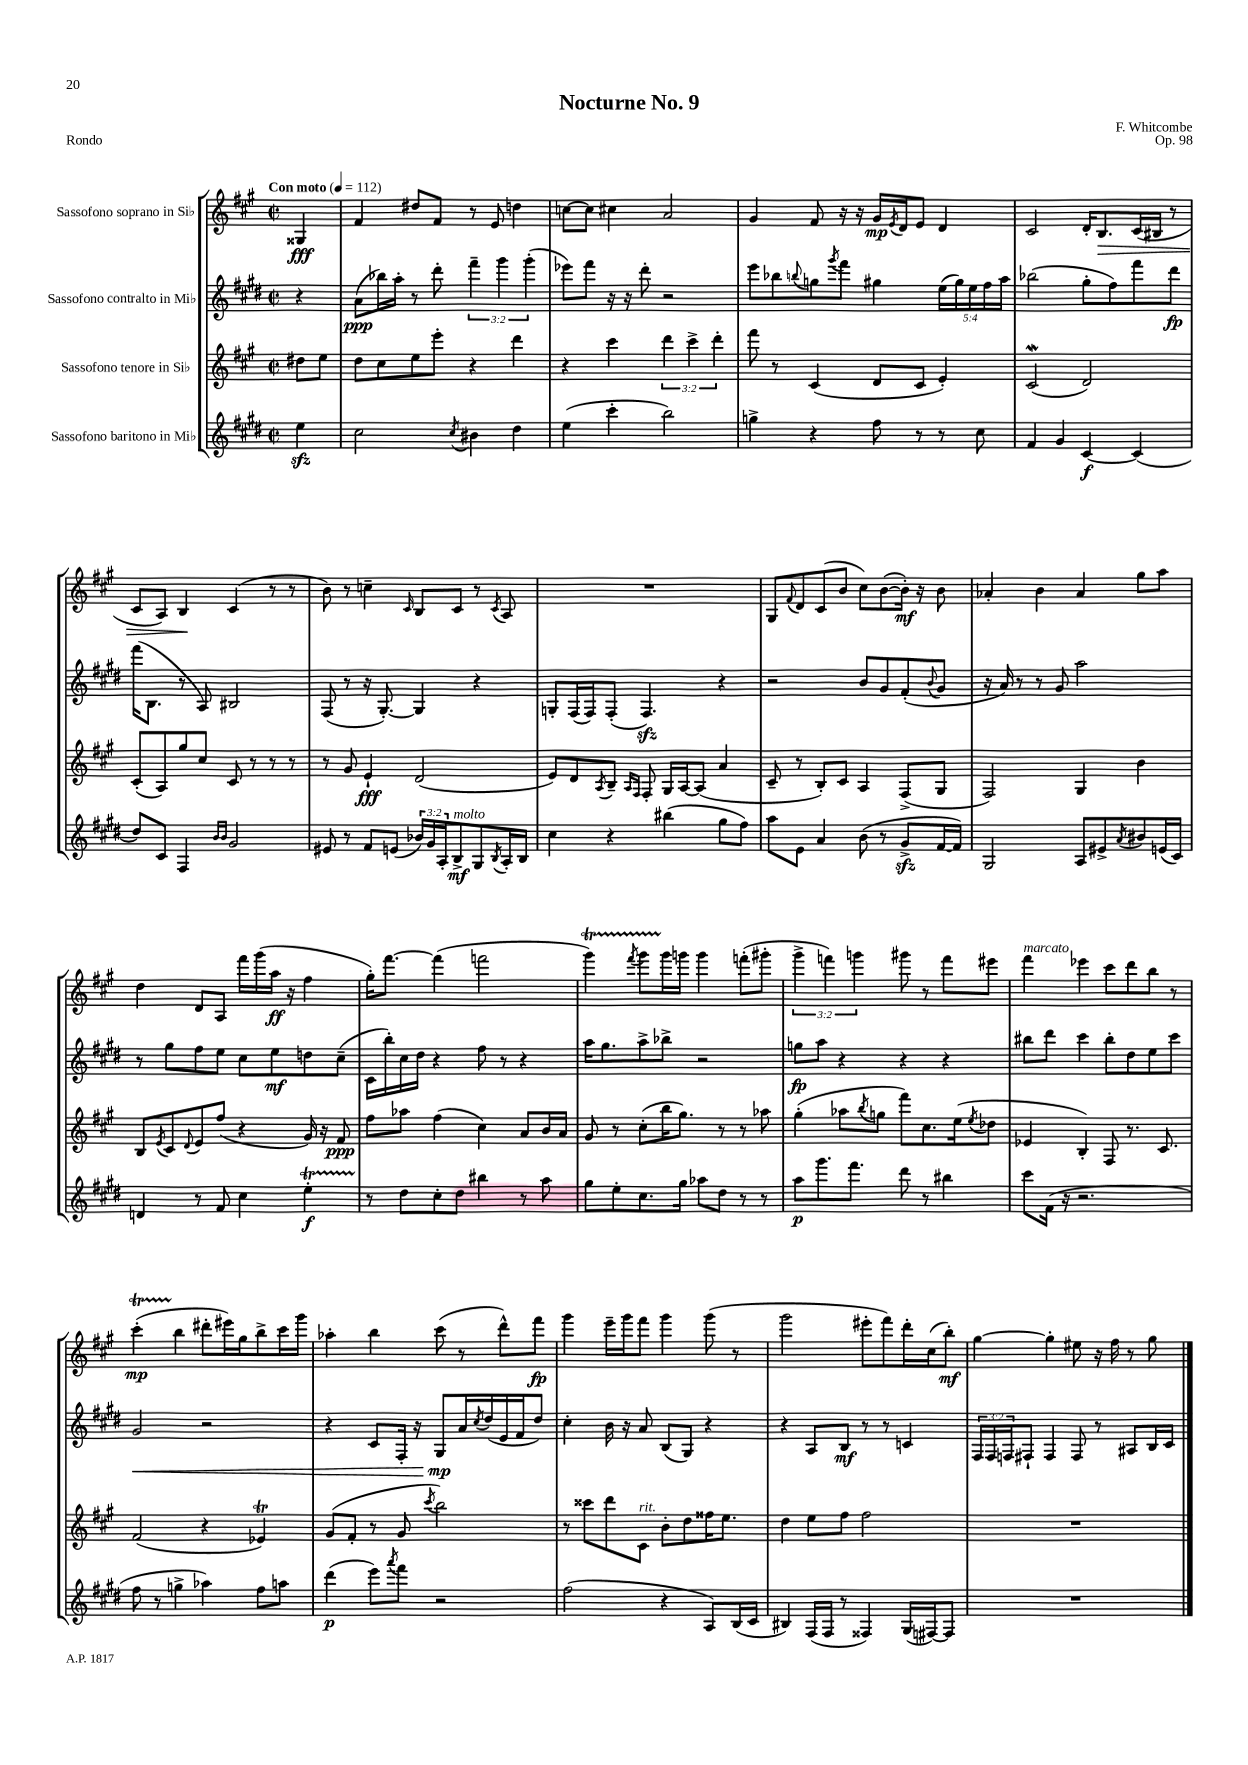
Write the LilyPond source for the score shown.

\header { title = "Nocturne No. 9" composer = "F. Whitcombe" opus = "Op. 98" piece = "Rondo" }
<<
\new StaffGroup <<
\new Staff = "s0" \with { instrumentName = "Sassofono soprano in Sib" } {
    \clef treble \key a \major \defaultTimeSignature \time 2/2 \override Staff.TupletNumber.text = #tuplet-number::calc-fraction-text \partial 4 \tempo "Con moto" 4 = 112
    gisis4\fff |
    fis'4 dis''8 fis'8 r8 e'8 d''4 |
    c''8~ c''8 cis''4 a'2 |
    gis'4 fis'8 r16 r16 gis'16\mp \acciaccatura { e'8 } d'16 e'8 d'4 |
    cis'2 d'16-. b8.\> cis'16( bis16 r8 |
    cis'8 a8) b4\! cis'4( r8 r8 |
    b'8) r8 c''4-- \grace { cis'16 } b8 cis'8 r8 \acciaccatura { cis'8 } a8 |
    R1 |
    gis8 \appoggiatura { fis'8 } d'8 cis'8( b'8 cis''8) b'8~( b'16-.\mf) r16 b'8 |
    aes'4-. b'4 aes'4 gis''8 a''8 |
    d''4 d'8 a8 fis'''16 gis'''16( a''16\ff r16 fis''4 |
    gis''16-.) fis'''8.~ fis'''4( f'''2 |
    gis'''4\startTrillSpan) \acciaccatura { fis'''8 } gis'''8 gis'''16\stopTrillSpan g'''16 g'''4 f'''8-.( gis'''8-. |
    \tuplet 3/2 { gis'''4-> f'''4) g'''4 } gis'''8 r8 f'''8 eis'''8 |
    fis'''4^\markup { \italic "marcato" } ees'''4 cis'''8 d'''8 b''8 r8 |
    cis'''4-.\startTrillSpan\mp( b''4\stopTrillSpan dis'''8-. eis'''16) gis''16 b''8-> cis'''16 gis'''16 |
    aes''4-. b''4 cis'''8( r8 d'''8-^) fis'''8\fp |
    gis'''4 e'''16-- gis'''16 fis'''8 gis'''4 gis'''8( r8 |
    gis'''2 eis'''8-. fis'''8) d'''16-. cis''16( b''8-.\mf) |
    gis''4~ gis''4-. eis''8 r16 fis''16 r8 gis''8 \bar "|." |
}
\new Staff = "s1" \with { instrumentName = "Sassofono contralto in Mib" } {
    \clef treble \key e \major \defaultTimeSignature \time 2/2 \override Staff.TupletNumber.text = #tuplet-number::calc-fraction-text \partial 4
    r4 |
    a'8\ppp( bes''16) a''16-. r8 dis'''8-. \tuplet 3/2 { fis'''4-- gis'''4 gis'''4-.( } |
    ees'''8) fis'''8 r16 r16 dis'''8-. r2 |
    e'''8 bes''8 \appoggiatura { b''8 } g''8 \acciaccatura { gis'''8 } fis'''8 gis''4 \tuplet 5/4 { e''16( gis''16) e''16 fis''16 a''16 } |
    bes''2( gis''8-. fis''8) fis'''8 dis'''8\fp |
    fis'''16( b8. r8 a8) bis2 |
    fis8( r8 r16 gis8.~-.) gis4 r4 |
    g8-. fis16( fis16) fis8-.( fis4.\sfz) r4 |
    r2 b'8 gis'8 fis'8-.( \appoggiatura { b'8 } gis'8 |
    r16 a'16) r8 r8 gis'8 a''2 |
    r8 gis''8 fis''8 e''8 cis''8 e''8\mf d''8 cis''8--( |
    cis'16 b''16-.) cis''16 dis''16 r4 fis''8 r8 r4 |
    a''16 gis''8. a''8-> bes''8-> r2 |
    g''8\fp a''8 r4 r4 r4 |
    bis''8 dis'''8 cis'''4 bis''8-. dis''8 e''8 cis'''8 |
    gis'2\< r2 |
    r4 cis'8 fis16-. r16 gis8\mp\! a'16 \acciaccatura { cis''8 } dis''16( e'16 fis'16 dis''8) |
    cis''4-. b'16 r16 a'8 b8( gis8) r4 |
    r4 a8 b8\mf r8 r8 c'4 |
    \tuplet 3/2 { fis16 fis16 f16 } fis8-! fis4 fis8 r8 ais8 b16 cis'16 \bar "|." |
}
\new Staff = "s2" \with { instrumentName = "Sassofono tenore in Sib" } {
    \clef treble \key a \major \defaultTimeSignature \time 2/2 \override Staff.TupletNumber.text = #tuplet-number::calc-fraction-text \partial 4
    dis''8 e''8 |
    d''8 cis''8 e''8 e'''8-. r4 d'''4 |
    r4 cis'''4 \tuplet 3/2 { d'''4 cis'''4-> d'''4-. } |
    fis'''8 r8 cis'4( d'8 cis'8 e'4-.) |
    cis'2\mordent( d'2) |
    cis'8-.( a8) gis''8 cis''8 cis'8 r8 r8 r8 |
    r8 gis'8 e'4-!\fff d'2( |
    e'8) d'8 \acciaccatura { a8 } b8-- \grace { a16 fis16 } fis8-. gis16 a16~ a8( a'4 |
    cis'8-- r8 b8-.) cis'8 a4 fis8->( gis8 |
    fis2) gis4 b'4 |
    b8 \acciaccatura { e'8 } cis'8 \appoggiatura { d'8 } e'8 fis''8( r4 gis'16) r16 fis'8\ppp |
    fis''8 aes''8 fis''4( cis''4) a'8 b'16 a'16 |
    gis'8 r8 cis''8-.( b''16 gis''8.) r8 r8 aes''8 |
    gis''4-.( aes''8 \acciaccatura { b''8 } g''8 fis'''8) cis''8. e''16( \acciaccatura { e''8 } des''8 |
    ees'4 b4-.) fis8 r8. cis'8. |
    fis'2( r4 ees'4\trill) |
    gis'8( fis'8-. r8 gis'8 \acciaccatura { cis'''8 } b''2) |
    r8 cisis'''8 d'''8 cis'8^\markup { \italic "rit." } b'8-. d''8 fisis''16 e''8. |
    d''4 e''8 fis''8 fis''2 |
    R1 \bar "|." |
}
\new Staff = "s3" \with { instrumentName = "Sassofono baritono in Mib" } {
    \clef treble \key e \major \defaultTimeSignature \time 2/2 \override Staff.TupletNumber.text = #tuplet-number::calc-fraction-text \partial 4
    e''4\sfz |
    cis''2 \acciaccatura { cis''8 } bis'4 dis''4 |
    e''4( cis'''4-. b''2) |
    g''4-> r4 fis''8 r8 r8 cis''8 |
    fis'4 gis'4 cis'4~\f cis'4( |
    dis''8) cis'8 fis4 \grace { b'16 b'16 } gis'2 |
    eis'8 r8 fis'8 e'8( \tuplet 3/2 { bes'16) gis'16 a16-. } b8->\mf^\markup { \italic "molto" } gis8 \acciaccatura { b8 } a16-. b16 |
    cis''4 r4 bis''4( gis''8 fis''8) |
    a''8 e'8 a'4 b'8( r8 gis'8->\sfz fis'16~ fis'16) |
    gis2 a8 eis'8-> \acciaccatura { a'8 } bis'8 e'16( cis'16) |
    d'4 r8 fis'8 cis''4 e''4-.\startTrillSpan\f |
    r8\stopTrillSpan dis''8 cis''8-. dis''8 bis''4 r8 a''8 |
    gis''8 e''8-. cis''8. gis''16 aes''8 dis''8 r8 r8 |
    a''8\p gis'''8. fis'''8. dis'''8 r8 bis''4 |
    cis'''8 fis'16( r16 r2. |
    fis''8 r8 g''4-> aes''4) fis''8 a''8 |
    dis'''4\p( e'''8) \acciaccatura { a'''8 } fis'''8 r2 |
    fis''2( r4 a8) b16( cis'16 |
    bis4) fis16( fis16 r8 fisis4) gis16( fis16~) fis8 |
    R1 \bar "|." |
}
>>
>>
\layout { \context { \Score \remove "Bar_number_engraver" } }
